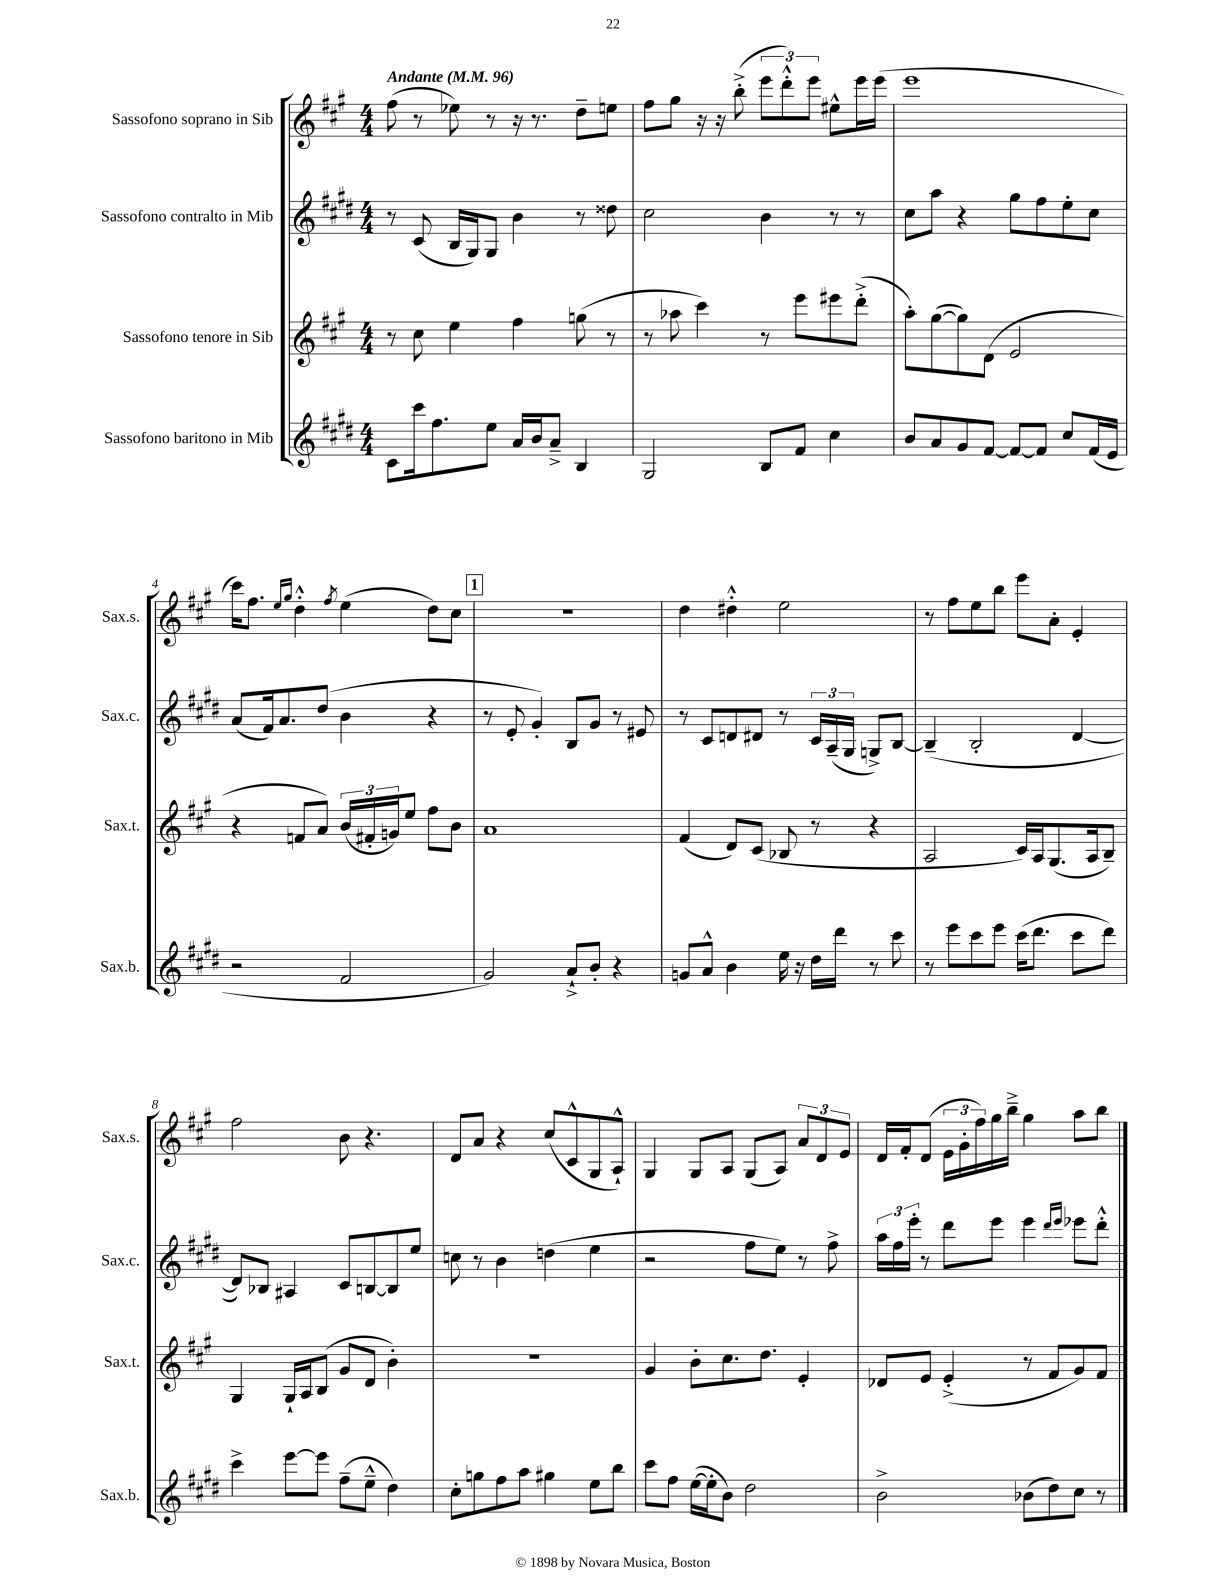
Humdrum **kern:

**kern	**kern	**kern	**kern
*part4	*part3	*part2	*part1
*staff4	*staff3	*staff2	*staff1
*I"Sassofono baritono in Mib	*I"Sassofono tenore in Sib	*I"Sassofono contralto in Mib	*I"Sassofono soprano in Sib
*I'Sax.b.	*I'Sax.t.	*I'Sax.c.	*I'Sax.s.
*clefG2	*clefG2	*clefG2	*clefG2
*k[f#c#g#d#]	*k[f#c#g#]	*k[f#c#g#d#]	*k[f#c#g#]
*M4/4	*M4/4	*M4/4	*M4/4
*MM96	*MM96	*MM96	*MM96
=1	=1	=1	=1
!	!	!	!LO:TX:a:B:t=Andante
8c#\L	8r	8r	(8ff#\
16ccc#\k	8cc#\	(8c#/	8r
8.ff#\	.	.	.
.	4ee\	16B/LL	8ee-X\)
.	.	16G#/J)	.
8ee\J	.	8G#/J	8r
16a/LL	4ff#\	4b\	16r
16b/J	.	.	8.r
8a~^/J	.	.	.
4B/	(8ggn\	8r	8dd~\L
.	8r	8dd##X\	8een\J
=2	=2	=2	=2
2G#/	8r	2cc#\	8ff#\L
.	8aa-X\	.	8gg#\J
.	4ccc#\)	.	16r
.	.	.	16r
.	.	.	(8bb'^\
8B/L	8r	4b\	12eee\L
.	.	.	12ddd'^^\)
8f#/J	8eee\L	.	.
.	.	.	12eee\J
4cc#\	8eee#X\	8r	8ee#X^^\L
.	(8ddd'^\J	8r	16eee\L
.	.	.	(16eee\JJ
=3	=3	=3	=3
8b/L	8aa'\L)	8cc#\L	1eee
8a/	([8gg#\	8aa\J	.
8g#/	8gg#\])	4r	.
[8f#/J	(8d\J	.	.
8f#/L_	2e/	8gg#\L	.
8f#/J]	.	8ff#\	.
8cc#/L	.	8ee'\	.
(16f#/L	.	8cc#\J	.
16e/JJ	.	.	.
!!LO:LB:g=z
=4	=4	=4	=4
2r	4r	(8a/L	16ccc#\KL)
.	.	.	8.ff#\J
.	.	16f#/k)	.
.	.	8.a/	.
.	.	.	16qqee/LL
.	.	.	16qqgg#/JJ
.	8fn/L	.	4dd'^^\
.	8a/J)	(8dd#/J	.
.	.	.	8qff#/
2f#/	(24b/LL	4b\	(4ee\
.	24f#X'/	.	.
.	24gn/J)	.	.
.	8ee/J	.	.
.	8ff#\L	4r	8dd\L)
.	8b\J	.	8cc#\J
!!LO:REH:place=s1:t=1
=5	=5	=5	=5
2g#/)	1a	8r	1r
.	.	8e'/	.
.	.	4g#'/)	.
8a`^/L	.	8B/L	.
8b'/J	.	8g#/J	.
4r	.	8r	.
.	.	8e#X/	.
=6	=6	=6	=6
8gn/L	(4f#/	8r	4dd\
8a^^/J	.	8c#/L	.
4b\	8d/L)	8dn/	4dd#X'^^\
.	(8c#/J	8d#X/J	.
16ee\	8B-X/	8r	2ee\
16r	.	.	.
16dd#\LL	8r	24c#/LL	.
.	.	(24A~/	.
16ddd#\JJ	.	.	.
.	.	24G#/JJ	.
8r	4r	8Gn^/L)	.
8ccc#\	.	[8B/J	.
=7	=7	=7	=7
8r	2A/	(4B~/]	8r
8eee\L	.	.	8ff#\L
8ccc#\	.	2B'/	8ee\
8eee\J	.	.	8bb\J
(16ccc#\KL	16c#/LL)	.	8eee\L
8.ddd#\J	16A/J	.	.
.	(8.G#/	.	8a'\J
8ccc#\L	.	[4d#/	4e'/
.	16A/k	.	.
8ddd#\J)	8B~/J)	.	.
!!LO:LB:g=z
=8	=8	=8	=8
4ccc#^\	4G#/	8d#/L])	2ff#\
.	.	8B-X/J	.
[8eee\L	16G#`/LL	4A#X/	.
.	16A/J	.	.
8eee\J]	(8B/J	.	.
(8ff#~\L	8g#/L	8c#/L	8b\
8ee~^^\J	8d/J	[8Bn/	4.r
4dd#\)	4b'\)	8B/]	.
.	.	8ee/J	.
=9	=9	=9	=9
8cc#'\L	1r	8ccn\	8d/L
8ggn\	.	8r	8a/J
8ff#\	.	4b\	4r
8aa\J	.	.	.
4gg#X\	.	(4ddn\	(8cc#/L
.	.	.	8c#^^/
8ee\L	.	4ee\	8G#/
8bb\J	.	.	8A`^^/J)
=10	=10	=10	=10
8ccc#\L	4g#/	2r	4G#/
8ff#\J	.	.	.
([16ee\LL	8b'\L	.	8G#/L
16ee'\J]	.	.	.
8b\J)	8.cc#\	.	8A/J
2dd#\	.	8ff#\L	(8G#/L
.	8.dd\J	.	.
.	.	8ee\J)	8A/J)
.	4e'/	8r	12a/L
.	.	.	12d/
.	.	8ff#^\	.
.	.	.	12e/J
=11	=11	=11	=11
2b^\	8d-X/L	24aa\LL	16d/LL
.	.	24ff#\	.
.	.	.	16f#'/J
.	.	24eee'\JJ	.
.	8e/J	8r	(8d/J
.	(4e'^/	8ddd#\L	24e\LL
.	.	.	24g#'\
.	.	.	24ff#\)
.	.	8eee\J	16gg#\
.	.	.	16bb~^\JJ
(8b-X\L	8r	4eee\	4gg#\
8dd#\)	8f#/L	.	.
.	.	16qqddd#/LL	.
.	.	16qqeee/JJ	.
8cc#\J	8g#/)	8eee-X\L	8aa\L
8r	8f#/J	8ddd#'^^\J	8bb\J
==	==	==	==
*-	*-	*-	*-
